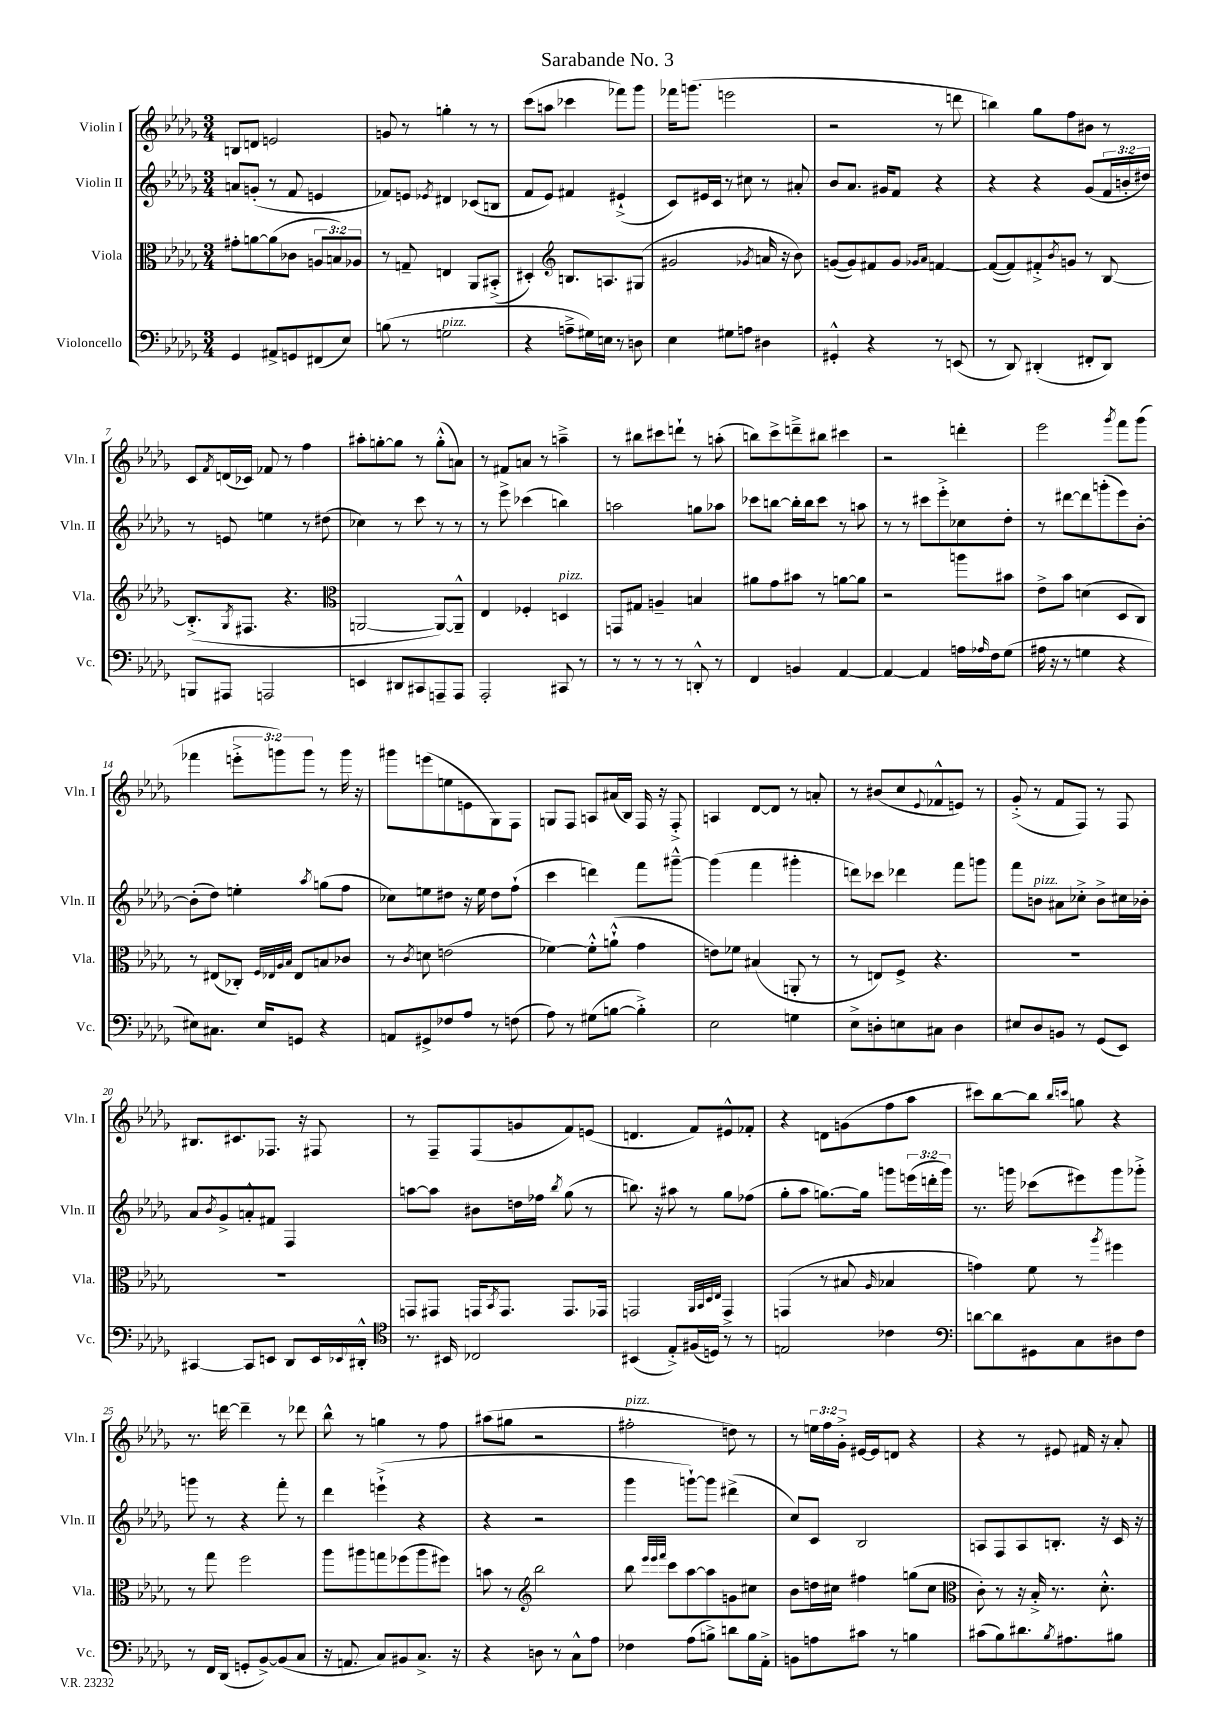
\header { title = "Sarabande No. 3" }
<<
\new StaffGroup <<
\new Staff = "s0" \with { instrumentName = "Violin I" shortInstrumentName = "Vln. I" } {
    \clef treble \key des \major \numericTimeSignature \time 3/4 \override Staff.TupletNumber.text = #tuplet-number::calc-fraction-text
    b8 d'8 e'2 |
    g'8 r8 g''4-. r8 r8 |
    c'''8( a''8 ces'''4 fes'''8) ges'''8 |
    fes'''16 g'''8.( e'''2 |
    r2 r8 d'''8 |
    b''4) ges''8 f''8 bis'8 r8 |
    c'8 \acciaccatura { f'8 } d'16( ces'16) fes'8 r8 f''4 |
    ais''8-. g''8~-. g''8 r8 g''8-.-^( a'8) |
    r8 fis'8 a'8 r8 a''4---> |
    r8 bis''8 cis'''8 d'''8-! r8 a''8-.( |
    b''8) c'''8-> d'''8---> bis''8 cis'''4 |
    r2 d'''4-. |
    ees'''2 \acciaccatura { ges'''8 } f'''8 ges'''8( |
    fes'''4 \tuplet 3/2 { e'''8-.-> g'''8) g'''8 } r8 g'''16 r16 |
    gis'''8 e'''8( e''8 e'8 ges8) f8 |
    g8 f8 a8 ais'16( bes16) f16 r16 f8-.-> |
    a4 des'8~ des'8 r8 a'8-. |
    r8 bis'8( c''8 \appoggiatura { ees'8 } fes'8-^ e'8) r8 |
    ges'8-.->( r8 f'8 f8) r8 f8 |
    bis8. cis'8. fes8. r16 fis8 |
    r8 f8-- f8( g'8 f'8) e'8( |
    d'4. f'8) eis'8-^ fes'8-. |
    r4 d'8 g'8( f''8 aes''8 |
    cis'''8) bes''8~ bes''8 \grace { bes''16 c'''16 } g''8 r4 |
    r8. d'''16~ d'''4-- r8 des'''8 |
    bes''8-^ r8 g''4 r8 f''8 |
    ais''8( gis''8 r2 |
    fis''2-.^\markup { \italic "pizz." } d''8) r8 |
    r8 \tuplet 3/2 { e''16 f''16 ges'16-.-> } eis'16~ eis'16 d'8 r4 |
    r4 r8 eis'8 fis'16 r16 aes'8-. \bar "|." |
}
\new Staff = "s1" \with { instrumentName = "Violin II" shortInstrumentName = "Vln. II" } {
    \clef treble \key des \major \numericTimeSignature \time 3/4 \override Staff.TupletNumber.text = #tuplet-number::calc-fraction-text
    a'8 g'8-.( r8 f'8 e'4 |
    fes'8) e'8 \acciaccatura { ees'8 } dis'4 ces'8( b8 |
    f'8 ees'8) fis'4 eis'4-!->( |
    c'8) eis'16 c'16 r8 cis''8 r8 ais'8-. |
    bes'8 aes'8. gis'16 f'8 r4 |
    r4 r4 ges'8( \tuplet 3/2 { f'16 b'16-. dis''16) } |
    r8 e'8 e''4 r8 dis''8( |
    ces''4) r8 c'''8 r8 r8 |
    r8 ees'''8-> ces'''4( b''4) |
    a''2 g''8 aes''8 |
    ces'''8 b''8~ b''16-. b''16 ces'''8 r8 a''8 |
    r8 r8 cis'''8 ees'''8-.-> ces''8 des''8-. |
    r8 dis'''8~ dis'''8 g'''8-.( ees'''8) bes'8~-. |
    bes'8-.( des''8) e''4-. \acciaccatura { aes''8 } g''8( f''8 |
    ces''8) e''8 dis''8 r16 e''16 dis''8 f''8-!( |
    c'''4 d'''4) f'''8 gis'''8~---^ |
    gis'''4( f'''4 gis'''4-. |
    d'''8) ces'''8 des'''4 f'''8 g'''8 |
    f'''8 b'8^\markup { \italic "pizz." } ais'8 ces''8-.-> b'8-> cis''16 bes'16-. |
    aes'8 \acciaccatura { bes'8 } ges'8-> a'8-.-^ fis'8 f4 |
    a''8~ a''8 bis'8 d''16 fes''16 \acciaccatura { bes''8 } ges''8( r8 |
    b''8.) r16 ais''8 r8 ges''8 fes''8( |
    ges''8-. aes''8 g''8.~) g''16 g'''8 \tuplet 3/2 { e'''16( d'''16-. g'''16) } |
    r8. g'''16 ces'''8( eis'''8) g'''8 ges'''8-.-> |
    g'''8 r8 r4 f'''8-. r8 |
    des'''4 e'''4-!->( r4 |
    r4 r2 |
    ges'''4 g'''8~-!) g'''8 dis'''4->( |
    c''8) c'8 bes2 |
    a8 f8 a8 b8.-. r16 c'16 r16 \bar "|." |
}
\new Staff = "s2" \with { instrumentName = "Viola" shortInstrumentName = "Vla." } {
    \clef alto \key des \major \numericTimeSignature \time 3/4 \override Staff.TupletNumber.text = #tuplet-number::calc-fraction-text
    gis'8-. a'8~ a'8( ces'8 \tuplet 3/2 { a8 b8) aes8 } |
    r8 g8-- e4 aes,8 bis,8-.->( |
    dis4-.) \clef treble b8. a8. gis8( |
    gis'2 \acciaccatura { ges'8 } a'16 r16 bes'8) |
    g'8~( g'8) fis'8 g'8 \grace { ges'16 aes'16 } f'4~ |
    f'8~( f'8) fis'8-.-> \acciaccatura { bes'8 } g'8 r8 bes8~ |
    bes8.-.->( \acciaccatura { ges8 } fis8. r4. |
    \clef alto a,2~ a,8~) a,8---^ |
    ees4 fes4-. d4^\markup { \italic "pizz." } |
    g,8 gis8 a4-- b4 |
    ais'8 ges'8 bis'8 r8 a'8~ a'8 |
    r2 a''8 bis'8 |
    ees'8-> bes'8 d'4( des8 c8) |
    r8 eis8( ces8-.) \grace { f32 ees32 aes32 bes32 } ees8 b8 ces'8 |
    r8 \acciaccatura { c'8 } d'8 e'2( |
    fes'4~) fes'8-.-^ a'8-!-^( ges'4 |
    e'8) fes'8 bis4( a,8-. r8 |
    r8 e8) f8-> r4. |
    R2. |
    R2. |
    g,8 gis,8 g,16 \acciaccatura { bes,8 } g,8. g,8. ges,16 |
    g,2 \grace { aes,32 bes,32 des32 ees32 } g,4-> |
    g,4( r8 bis8 \grace { aes16 } bes4 |
    g'4) f'8 r8 \acciaccatura { aes''8 } fis''4 |
    r8 ges''8 f''2 |
    aes''8 ais''8 g''8 fes''8( ais''8 fis''8) |
    b'8 r8 \clef treble bes''2 |
    bes''8 \grace { ees'''32 ees'''32 f'''32 } c'''8 aes''8~ aes''8 g'8 cis''8 |
    bes'8 d''16 cis''16 fis''4 g''8( cis''8 |
    \clef alto c'8-.) r8 r16 bes16-.-> r8. des'8.-.-^ \bar "|." |
}
\new Staff = "s3" \with { instrumentName = "Violoncello" shortInstrumentName = "Vc." } {
    \clef bass \key des \major \numericTimeSignature \time 3/4
    ges,4 ais,8-> g,8 fis,8( ees8) |
    b8( r8 g2^\markup { \italic "pizz." } |
    r4 a8---> gis16) e16 r8 d8 |
    ees4 gis8 a8 dis4 |
    gis,4-.-^ r4 r8 e,8( |
    r8 des,8) dis,4-.( fis,8-. dis,8) |
    b,,8 ais,,8 a,,2 |
    e,4 dis,8 cis,8 a,,8-- a,,8 |
    aes,,2-. cis,8 r8 |
    r8 r8 r8 r8 d,8-.-^ r8 |
    f,4 b,4 aes,4~ |
    aes,4~ aes,4 a16 \grace { aes16 } f16 ges8( |
    ais16 r16 r8 g4 r4 |
    eis8) cis8. eis16 g,8 r4 |
    a,8 gis,8-> fes8 aes8 r8 f8( |
    aes8) r8 gis8( b8~ b4-.->) |
    ees2 g4 |
    ees8-> d8-. e8 cis8 d4 |
    eis8 des8 b,8 r8 ges,8( ees,8) |
    cis,4~ cis,8 e,8 des,8 e,16 \appoggiatura { ees,8 } dis,16-.-^ |
    \clef tenor r8. bis,16 ces2 |
    bis,4( ees8-.->) fis16( d16) r8 r8 |
    e2 ces'4 |
    \clef bass d'8~ d'8 gis,8 c8 dis8 f8 |
    r8 f,16 des,16( g,8-. bes,8~->) bes,8( c8 |
    r16 a,8. c8) bis,8 c8.-> r16 |
    r4 d8 r8 c8-^ aes8 |
    fes4 aes8( b8->) d'8 b16 aes,16-.-> |
    b,8 a8 cis'8 r8 b4 |
    cis'8( bes8) dis'8. \acciaccatura { bes8 } ais8. bis8 \bar "|." |
}
>>
>>
